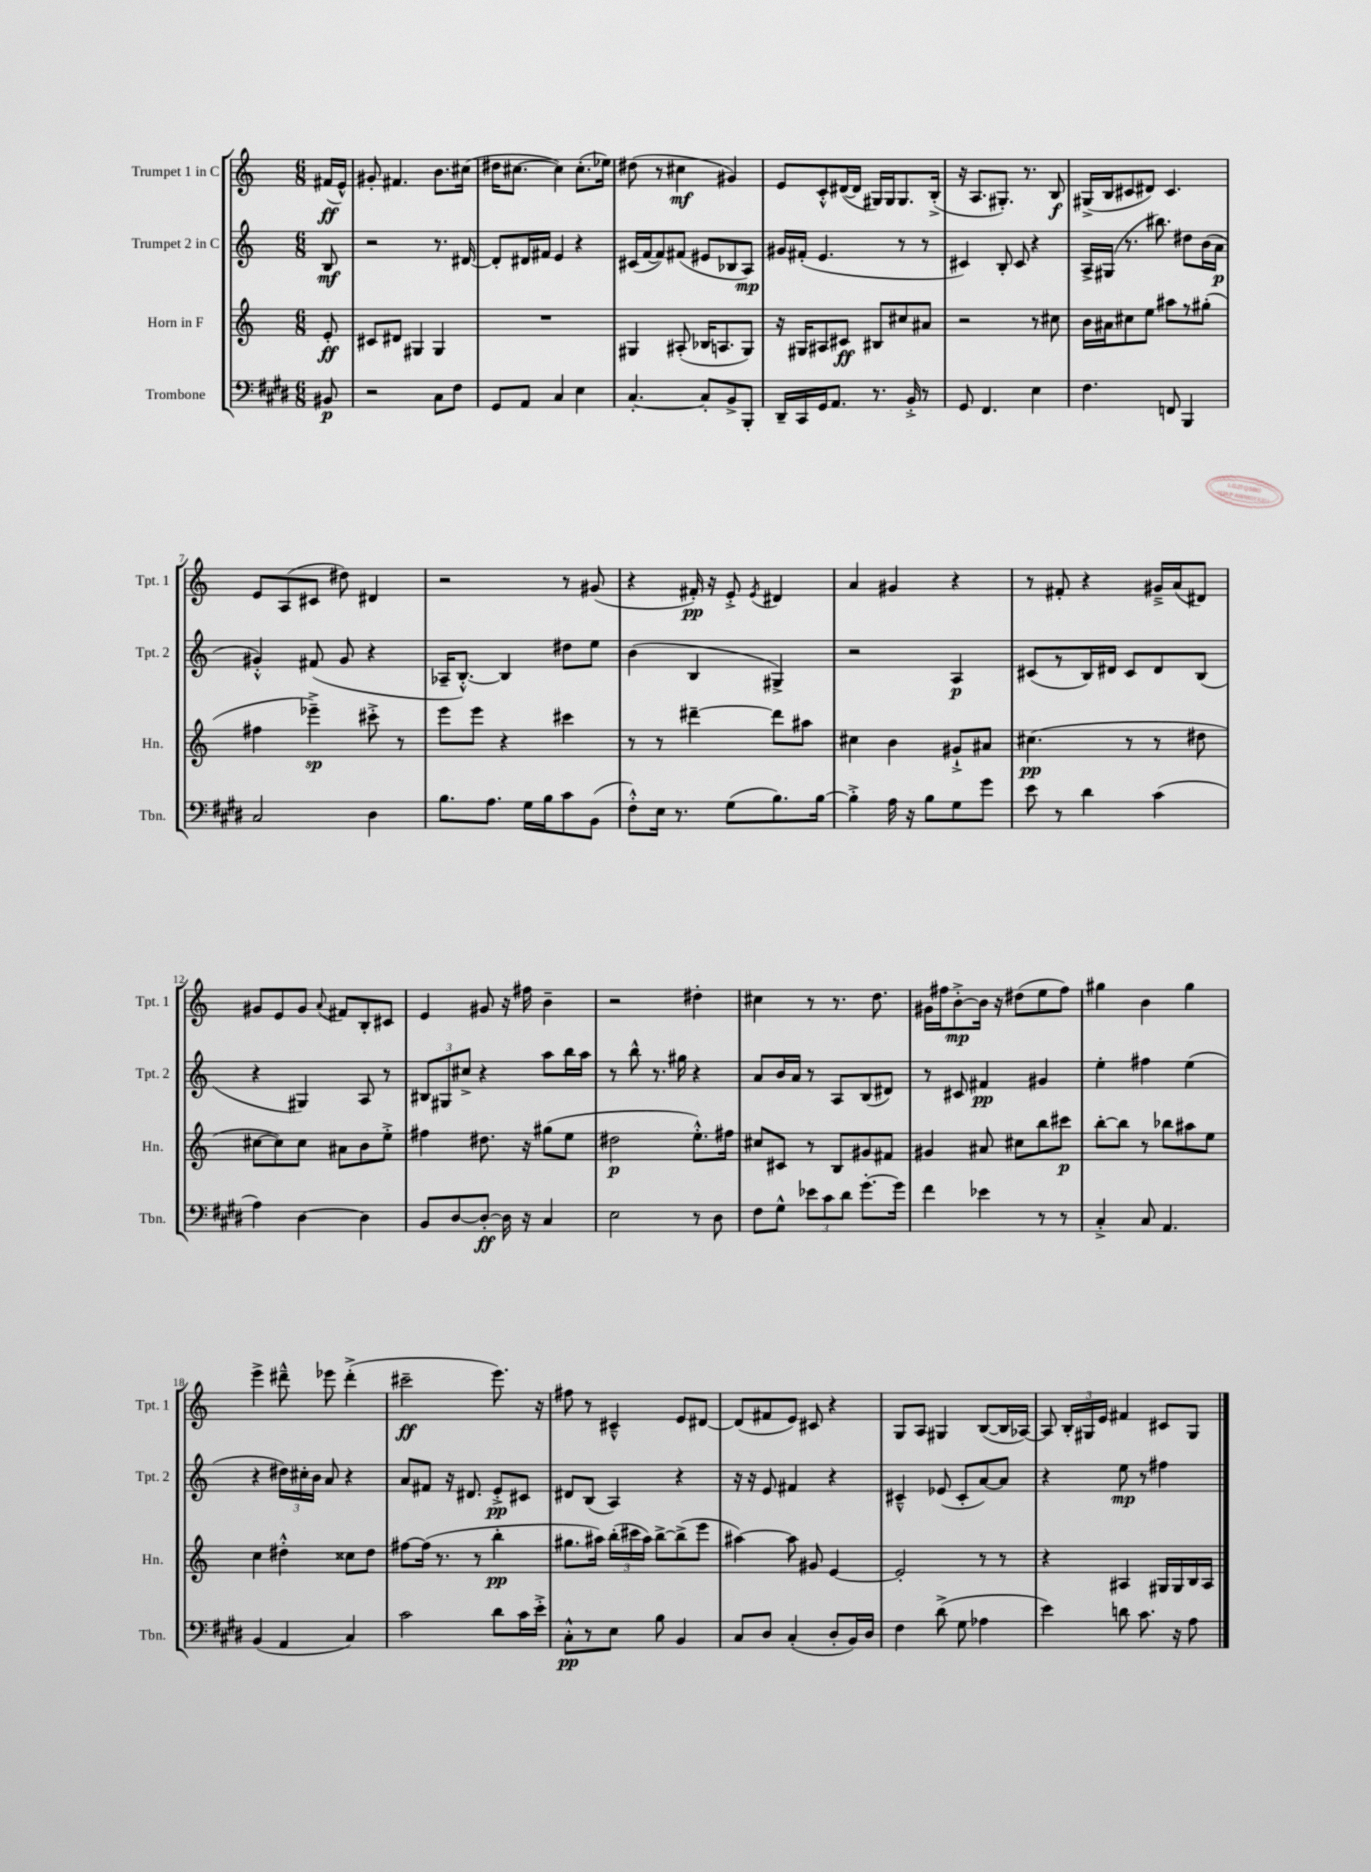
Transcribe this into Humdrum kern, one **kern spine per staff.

**kern	**kern	**kern	**kern
*staff4	*staff3	*staff2	*staff1
*clefF4	*clefG2	*clefG2	*clefG2
*k[f#c#g#d#]	*k[]	*k[]	*k[]
*M6/8	*M6/8	*M6/8	*M6/8
8BB#	8e'	8B	(16f#
.	.	.	16e^^)
=	=	=	=
2r	8c#	2r	8g#'
.	8d#	.	4.f#
.	4G#	.	.
8C#	4G#	8.r	8.b
8F#	.	.	.
.	.	[16d#	(16cc#
=	=	=	=
8GG#	2.r	8d#']	16dd#
.	.	.	[8.cc#
8AA	.	16d#	.
.	.	16f#	.
4C#	.	4e	4cc#])
4E	.	4r	(8.cc#'
.	.	.	16ee-)
=	=	=	=
[4.C#'	4G#	(16c#	(8dd#
.	.	[16f	.
.	.	8f])	8r
.	(8A#'	(8f#	4cc#
8C#']	16B-	8e#	.
.	8.A	.	.
8BB^	.	8B-	4g#)
8BBB'	8G#)	8A)	.
=	=	=	=
16DD#~	16r	16g#	8e
16CC#	16G#	(16f#'	.
16GG#	8A#	4.e	8c'^^
8.AA	.	.	.
.	8c#	.	([16d#
.	.	.	16d#]
8.r	8B#	.	16G#)
.	.	.	16G#
.	8cc#	8r	8.G#
16BB'^	.	.	.
8r	8a#	8r	.
.	.	.	(16B'^
=	=	=	=
8GG#	2r	4c#)	16r
.	.	.	8.A
4.FF#	.	.	.
.	.	8B'	8.G#')
.	.	8c#	.
.	.	.	8.r
4E	8r	4r	.
.	8cc#	.	8B
=	=	=	=
4.F#	16b	16A^	(16G#^
.	16a#	(16G#	16B
.	8cc#	8.r	8c#
.	8ee	.	8d#)
.	.	8.bb#)	.
8FF	8aa#	.	4.c#
4BBB	8r	8dd#	.
.	(8gg#'	(16b	.
.	.	16a	.
=	=	=	=
2C#	4ff#	4g#'^^)	8e
.	.	.	(8A
.	4eee-~^)	(8f#	8c#
.	.	8g#	8dd#)
4D#	8ccc#'^	4r	4d#
.	8r	.	.
=	=	=	=
8.B	8eee	16A-~	2r
.	.	[8.B'^^)	.
.	8eee	.	.
8.A	.	.	.
.	4r	4B]	.
16G#	.	.	.
16B	.	.	.
8c#	4ccc#	8dd#	8r
(8BB	.	8ee	(8g#
=	=	=	=
8F#'^^)	8r	(4b	4r
16E	8r	.	.
8.r	.	.	.
.	[4ddd#~	4B	16f#')
.	.	.	16r
(8G#	.	.	8e'^
.	.	.	8qe
8.B)	8ddd#]	4G#^)	4d#
.	8aa#	.	.
[16B	.	.	.
=	=	=	=
4B'^]	4cc#	2r	4a
16A	4b	.	4g#
16r	.	.	.
8B	.	.	.
8G#	8g#`^	4A	4r
8g#	8a#	.	.
=	=	=	=
8e	(4.cc#	(8c#	8r
8r	.	8r	8f#'
4d#	.	16B)	4r
.	.	16d#	.
.	8r	8c#	.
(4c#	8r	8d#	16g#~^
.	.	.	(16a
.	8dd#	(8B	8d#)
=	=	=	=
4A)	[8cc#	4r	8g#
.	8cc#])	.	8e
[4D#	8cc#	4G#)	8g#
.	.	.	8qqa
.	8a#	.	8f#
4D#]	8b	8A	8B'
.	8ee'^	8r	8c#
=	=	=	=
8BB	4ff#	12B#	4e
.	.	12G#	.
[8D#	.	.	.
.	.	12cc#^	.
8D#'_	8.dd#	4r	8g#
16D#]	.	.	16r
16r	16r	.	16ff#
4C#	(8gg#	8aa	4b~
.	8ee	16bb	.
.	.	16aa	.
=	=	=	=
2E	2dd#	8r	2r
.	.	8bb^^	.
.	.	8.r	.
.	.	16gg#	.
8r	8.ee'^^)	4r	4dd#'
8D#	.	.	.
.	16ff#	.	.
=	=	=	=
8F#	8cc#	8a	4cc#
8G#^^	8c#	16b	.
.	.	16a	.
12e-	8r	8r	8r
12c#	.	.	.
.	8B	8A	8.r
12d#	.	.	.
[8.g#'	8g#	(8B	.
.	.	.	8.dd
.	8f#	8d#)	.
16g#]	.	.	.
=	=	=	=
4f#	4g#	8r	16g#
.	.	.	16ff#
.	.	8c#	[8b'^
4e-	8a#	4f#	16b]
.	.	.	16r
.	8cc#	.	(8dd#
8r	8bb	4g#	8ee
8r	8ccc#	.	8ff#)
=	=	=	=
4C#'^	[8bb'	4ee'	4gg#
.	8bb]	.	.
8C#	8r	4ff#	4b
4.AA	8bb-	.	.
.	8aa#	(4ee	4gg#
.	8ee	.	.
=	=	=	=
(4BB	4cc	4r	4eee^
4AA	4dd#'^^	24dd#)	8ddd#~^^
.	.	24cc#'	.
.	.	24b	.
.	.	8a	8eee-
4C#)	8cc##	4r	(4ddd#'^
.	8dd#	.	.
=	=	=	=
2c#	[8ff#	8a	2ccc#~
.	(16ff#]	8f#	.
.	8.r	.	.
.	.	16r	.
.	.	8.d#	.
.	8r	.	.
8d#	4bb'	8e'^	8.eee)
16c#	.	8c#	.
16e'^	.	.	16r
=	=	=	=
8C#'^^	8.gg#	8d#	8ff#
8r	.	(8B	8r
.	16aa#)	.	.
8E	(24bb'	4A)	4c#~^^
.	24ccc#	.	.
.	24aa#)	.	.
8B	[8bb^	.	.
4BB	(8bb^]	4r	8e
.	8eee	.	[8d#
=	=	=	=
8C#	[4aa#)	16r	(8d#]
.	.	16r	.
8D#	.	8e	8f#
(4C#'	8aa#]	4f#	8e)
.	8g#	.	8c#
8D#'	[4e	4r	4r
16BB)	.	.	.
16D#	.	.	.
=	=	=	=
4F#	2e']	4c#~^^	8G
.	.	.	8A
(8d#^	.	(8e-	4G#
8G#	.	8c#'	.
4A-	8r	[8a)	([8B
.	8r	8a]	16B]
.	.	.	[16A-)
=	=	=	=
4e)	4r	4r	8A-]
.	.	.	24B'
.	.	.	24G#
.	.	.	24e
8d	4A#	8ee	4f#
8.c#	.	8r	.
.	16G#	4ff#	8c#
16r	16G#	.	.
8A	16B	.	8G#
.	16A#	.	.
==	==	==	==
*-	*-	*-	*-
